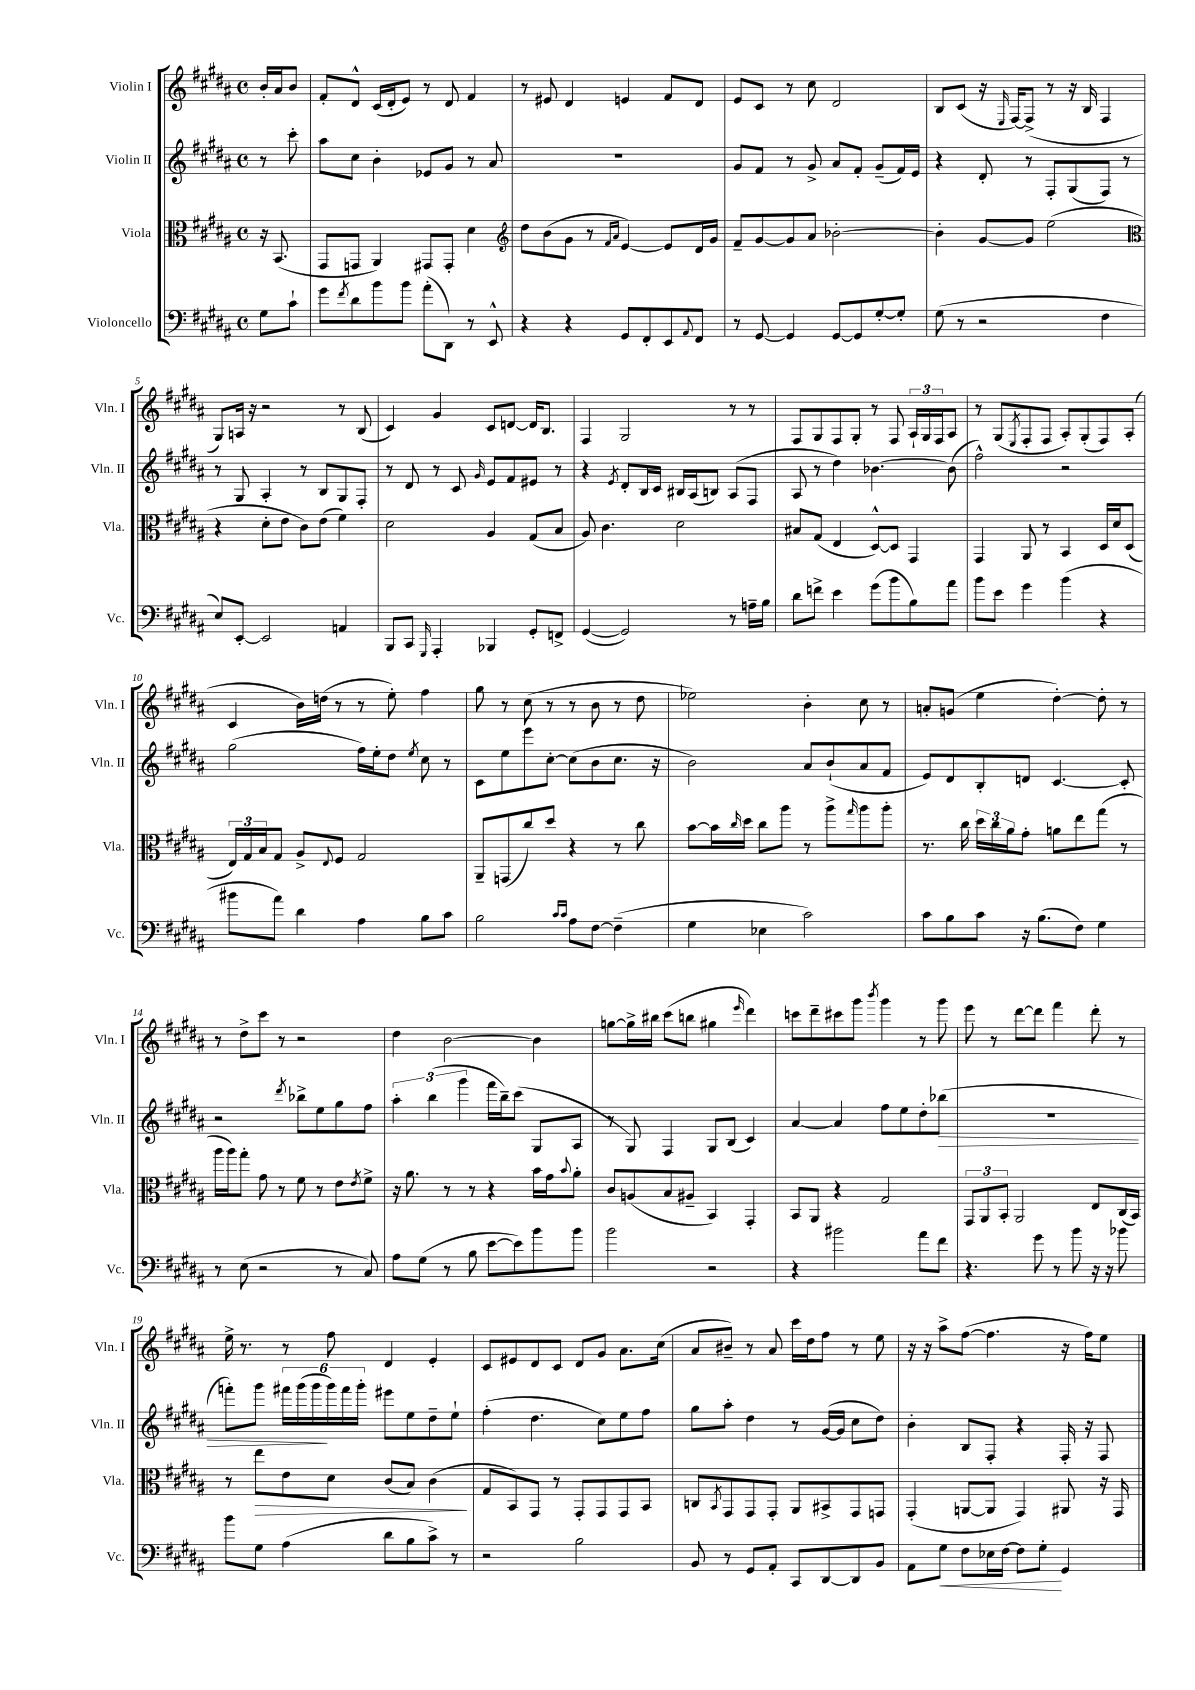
<<
\new StaffGroup <<
\new Staff = "s0" \with { instrumentName = "Violin I" shortInstrumentName = "Vln. I" } {
    \clef treble \key b \major \defaultTimeSignature \time 4/4 \partial 4
    b'16-. ais'16 b'8 |
    fis'8-. dis'8-^ cis'16( dis'16-. e'8) r8 dis'8 fis'4 |
    r8 eis'8 dis'4 e'4 fis'8 dis'8 |
    e'8 cis'8 r8 cis''8 dis'2 |
    b8 cis'8( r16 \grace { e16 } fis16~) fis8->( r8 r16 b16 fis4 |
    gis8) a16 r16 r2 r8 b8( |
    cis'4) gis'4 cis'8 d'8~ d'16 b8. |
    fis4 gis2 r8 r8 |
    fis8 gis8 fis8 gis8-. r8 fis8 \tuplet 3/2 { ais16-! gis16 fis16 } ais8 |
    r8 gis8( \acciaccatura { e8 } fis8-. fis8 ais8-.) gis8-.( fis8) ais8-.( |
    cis'4 b'16) d''16( r8 r8 e''8-.) fis''4 |
    gis''8 r8 cis''8( r8 r8 b'8 r8 dis''8 |
    ees''2) b'4-. cis''8 r8 |
    a'8-. g'8( e''4 dis''4~-.) dis''8-. r8 |
    r8 dis''8-> cis'''8 r8 r2 |
    dis''4 b'2~ b'4 |
    g''8~ g''16-> bis''16 cis'''8( b''8 gis''4 \grace { e'''16 } dis'''4) |
    c'''8 dis'''8-- cis'''8 gis'''8 \acciaccatura { b'''8 } gis'''4 r8 gis'''8 |
    e'''8 r8 dis'''8~ dis'''8 fis'''4 dis'''8-. r8 |
    e''16-> r8. r8 fis''8 dis'4 e'4-. |
    cis'8 eis'8 dis'8 cis'8 dis'8 gis'8 ais'8. cis''16( |
    ais'8 bis'8--) r8 ais'8 cis'''16 dis''16 fis''8 r8 e''8 |
    r16 r16 ais''8-> fis''8~( fis''4. r16 fis''16) e''8 \bar "|." |
}
\new Staff = "s1" \with { instrumentName = "Violin II" shortInstrumentName = "Vln. II" } {
    \clef treble \key b \major \defaultTimeSignature \time 4/4 \partial 4
    r8 cis'''8-. |
    ais''8 cis''8 b'4-. ees'8 gis'8 r8 ais'8 |
    R1 |
    gis'8 fis'8 r8 gis'8-> ais'8 fis'8-. gis'8--( fis'16) e'16 |
    r4 dis'8-. r8 fis8-. gis8( fis8) r8 |
    r8 gis8 ais4-. r8 b8 gis8 fis8-. |
    r8 dis'8 r8 cis'8 \grace { gis'16 } e'8 fis'8 eis'8 r8 |
    r4 \acciaccatura { e'8 } dis'8-. b16 cis'16 bis16 ais16( b8) ais8( fis8 |
    ais8 r8 dis''4) bes'4.~ bes'8( |
    fis''2-^) r2 |
    gis''2( fis''16) e''16-. dis''8 \acciaccatura { e''8 } cis''8 r8 |
    cis'8 e''8 e'''8 cis''8~-. cis''8( b'8 cis''8. r16 |
    b'2) ais'8 b'8-!( ais'8 fis'8 |
    e'8) dis'8 b8-. d'8 cis'4.~ cis'8-. |
    r2 \acciaccatura { dis'''8 } bes''8-> e''8 gis''8 fis''8 |
    \tuplet 3/2 { ais''4-. b''4( gis'''4 } fis'''16 b''16--) cis'''8( gis8 ais8 |
    r8 gis8) fis4 gis8 b8( cis'4) |
    ais'4~ ais'4 fis''8 e''8 dis''8-. bes''8\>( |
    R1 |
    f'''8-.) gis'''8 \tuplet 6/4 { fis'''16 gis'''16( gis'''16\! gis'''16) fis'''16 gis'''16-. } eis'''8 e''8 dis''8-- e''8-! |
    fis''4-.( dis''4. cis''8) e''8 fis''8 |
    gis''8 ais''8-. dis''4 r8 gis'16~( gis'16 cis''8 dis''8) |
    b'4-. b8 fis8-. r4 fis16-. r16 fis8 \bar "|." |
}
\new Staff = "s2" \with { instrumentName = "Viola" shortInstrumentName = "Vla." } {
    \clef alto \key b \major \defaultTimeSignature \time 4/4 \partial 4
    r16 b,8.( |
    gis,8 g,8 ais,4) gis,8 gis,8-. dis'4 |
    \clef treble dis''8 b'8( gis'8 r8 \grace { fis'16 ais'16 } e'4~) e'8 dis'16 gis'16 |
    fis'8-- gis'8~ gis'8 ais'8 bes'2~-. |
    bes'4-. gis'8~ gis'8 e''2( |
    \clef alto r4 dis'8-. e'8 cis'8) e'8( fis'4) |
    dis'2 ais4 gis8( b8 |
    ais8) cis'4. dis'2 |
    bis8 gis8( e4 dis8~-^) dis8 gis,4 |
    gis,4 ais,8 r8 b,4 dis16 dis'16 dis8( |
    \tuplet 3/2 { e16) gis16 b16 } gis8 ais8-> \appoggiatura { e8 } fis8 gis2 |
    ais,8-- g,8( cis''8) dis''8 r4 r8 cis''8 |
    b'8~ b'16 \grace { cis''16 } dis''16 cis''8 ais''8 r8 ais''8-> \grace { gis''16 } ais''8 ais''8-. |
    r8. cis''16 \tuplet 3/2 { dis''16 cis''16 ais'16 } gis'8-. a'8 e''8 gis''8( r8 |
    ais''16 ais''16) gis''8-. gis'8 r8 fis'8 r8 e'8 \acciaccatura { e'8 } fis'8-> |
    r16 ais'8. r8 r8 r4 b'16 gis'16 \appoggiatura { b'8 } ais'8-. |
    cis'8 a8( b8 ais8-- b,4) gis,4-. |
    b,8 ais,8 r4 gis2 |
    \tuplet 3/2 { gis,8 ais,8 b,8-. } ais,2 e8 cis16( b,16) |
    r8 e''8\> e'8 dis'8 cis'8( b8) cis'4\!( |
    gis8 b,8) gis,8 r8 gis,8-. gis,8 gis,8 b,8 |
    c8 \acciaccatura { b,8 } gis,8 gis,8 gis,8-. ais,8 bis,8-> gis,8 g,8 |
    gis,4-.( a,8~ a,8 gis,4) ais,8 r16 gis,16 \bar "|." |
}
\new Staff = "s3" \with { instrumentName = "Violoncello" shortInstrumentName = "Vc." } {
    \clef bass \key b \major \defaultTimeSignature \time 4/4 \partial 4
    gis8 cis'8-! |
    gis'8 \acciaccatura { fis'8 } dis'8 b'8 b'8 ais'8-.( dis,8) r8 e,8-^ |
    r4 r4 gis,8 fis,8-. e,8 \appoggiatura { ais,8 } fis,8 |
    r8 gis,8~ gis,4 gis,8~ gis,8 gis8~-. gis8-. |
    gis8( r8 r2 fis4 |
    e8) e,8~-. e,2 a,4 |
    b,,8 cis,8 \grace { gis,,16 } ais,,4-. bes,,4 gis,8-. f,8-> |
    gis,4~( gis,2) r8 a16-- b16 |
    dis'8 f'8-> e'4 gis'8( b'8 b8) ais'8 |
    b'8 e'8 gis'4 b'4( r4 |
    bis'8 ais'8) dis'4 ais4 b8 cis'8 |
    b2 \grace { cis'16 cis'16 } ais8 fis8~ fis4--( |
    gis4 ees4 cis'2) |
    cis'8 b8 cis'8 r16 b8.( fis8) gis4 |
    r8 e8( r2 r8 cis8) |
    ais8 gis8( r8 b8 e'8~ e'8) b'8 b'8 |
    b'2 r2 |
    r4 bis'2 ais'8 fis'8 |
    r4. gis'8 r8 b'8 r16 r16 bes'8 |
    b'8 gis8 ais4( dis'8 b8 cis'8->) r8 |
    r2 b2 |
    b,8 r8 gis,8 ais,8-. cis,8 dis,8~ dis,8 b,8 |
    ais,8 gis8\< fis8 ees16 fis16~ fis8 gis8-.\! gis,4 \bar "|." |
}
>>
>>
